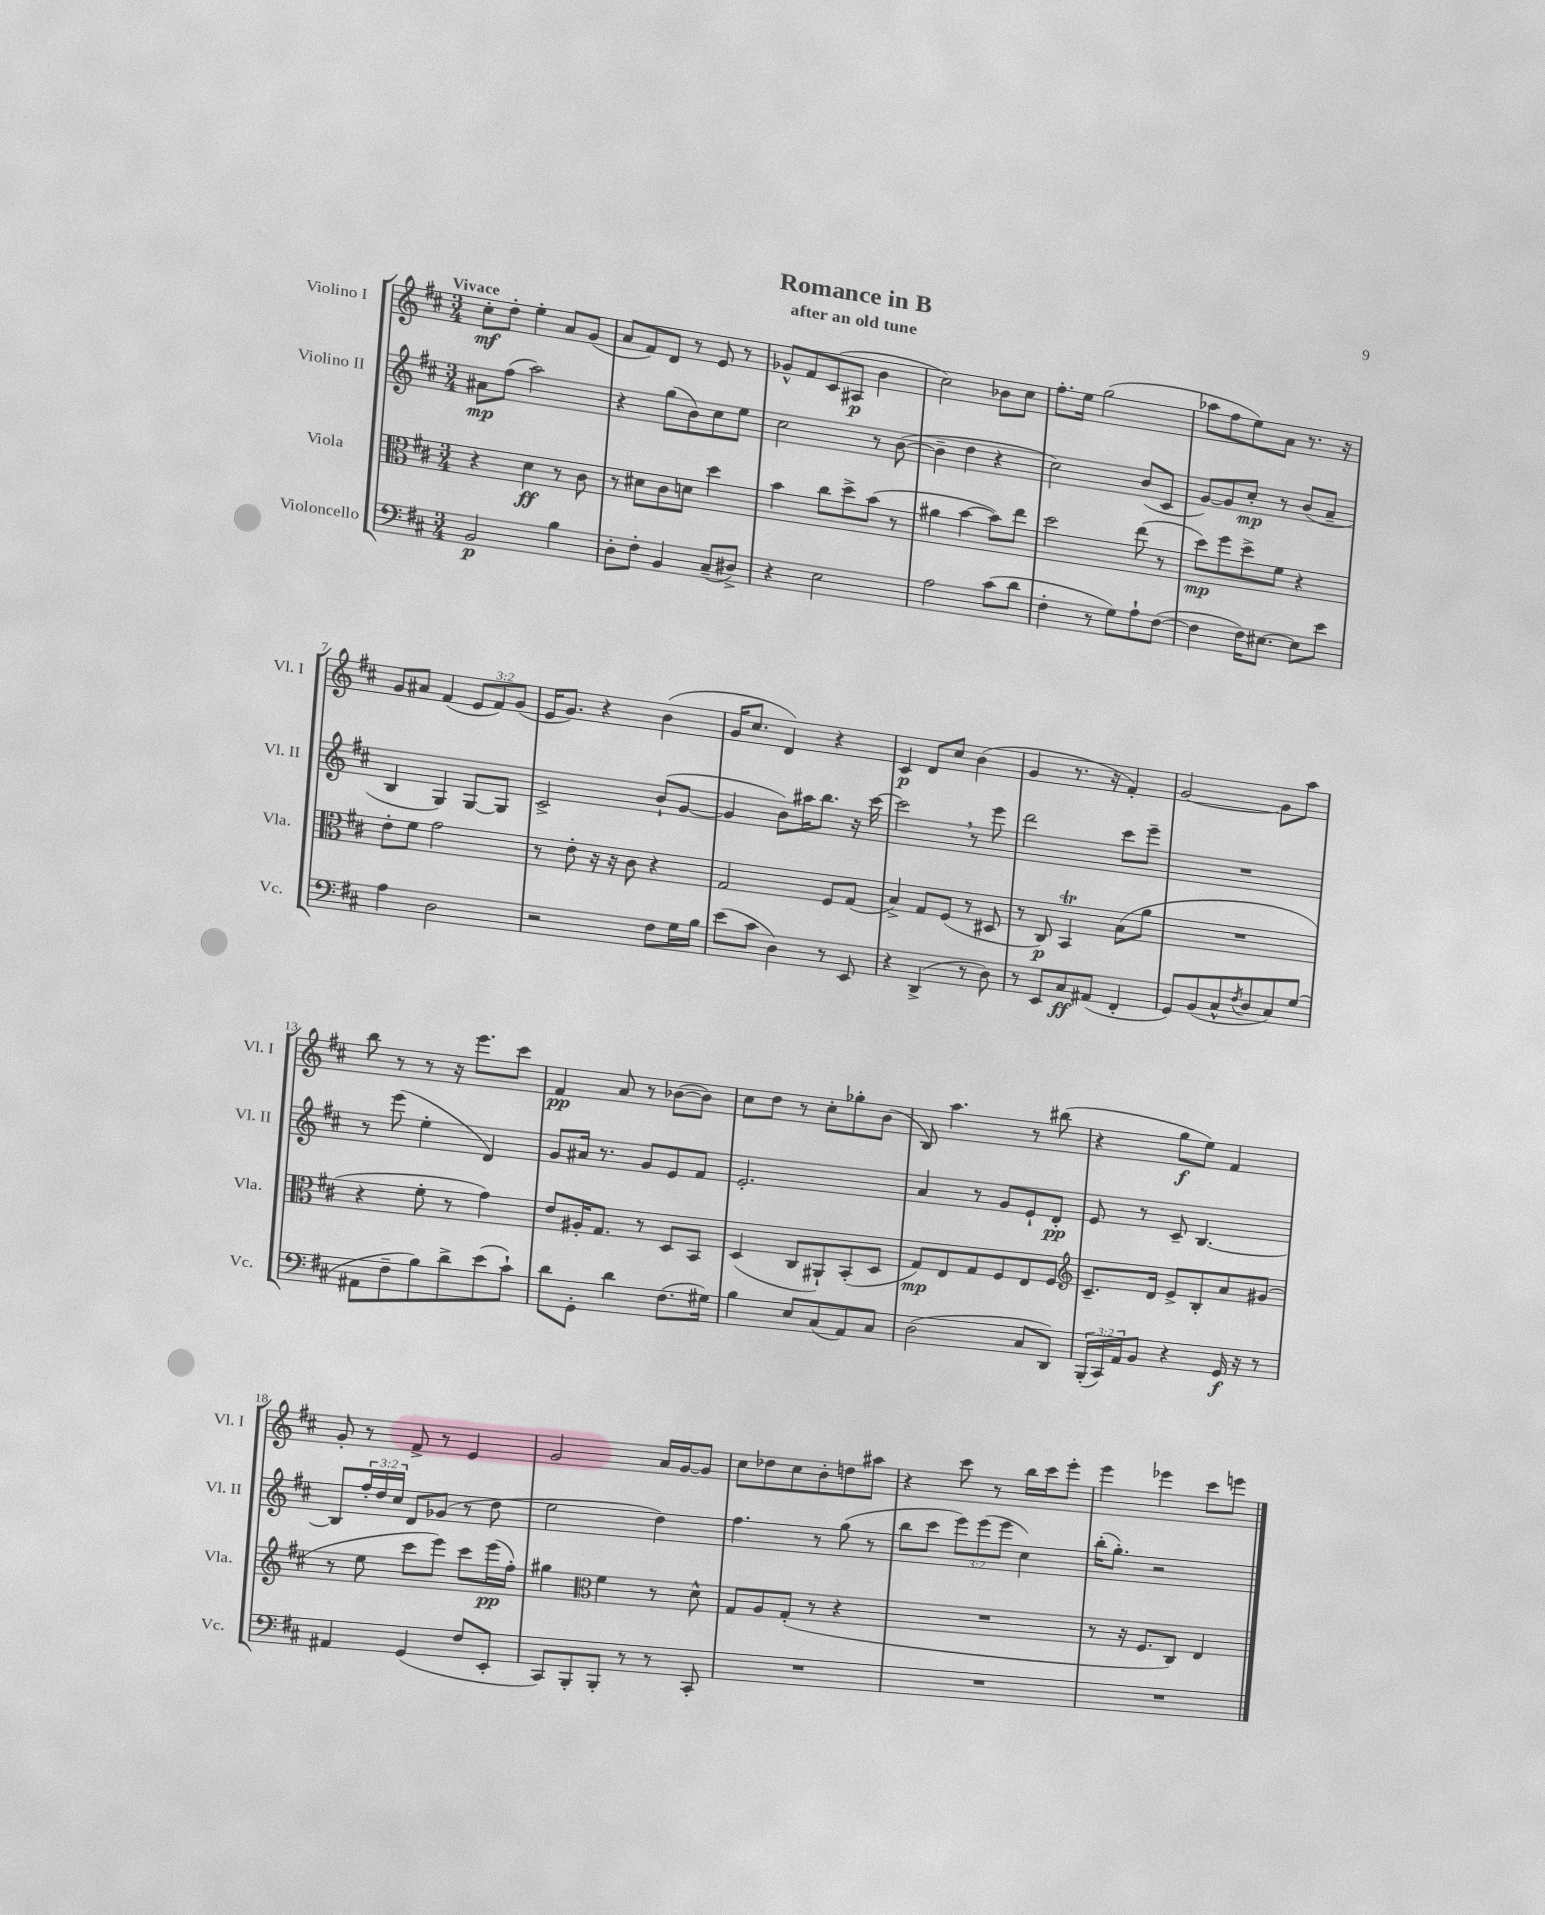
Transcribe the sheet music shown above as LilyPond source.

\header { title = "Romance in B" subtitle = "after an old tune" }
<<
\new StaffGroup <<
\new Staff = "s0" \with { instrumentName = "Violino I" shortInstrumentName = "Vl. I" } {
    \clef treble \key d \major \numericTimeSignature \time 3/4 \override Staff.TupletNumber.text = #tuplet-number::calc-fraction-text \tempo "Vivace"
    cis''8-.\mf d''8-. e''4-. a'8 g'8( |
    a'8 fis'8) d'8 r8 e'8 r8 |
    ges'8-^ fis'8 cis'8( ais8\p b'4 |
    cis''2) bes'8 cis''8 |
    fis''8.-. e''16 g''2( |
    aes''8 fis''8 e''8) a'8 r8. r16 |
    g'8 ais'8 fis'4( \tuplet 3/2 { e'8 fis'8) g'8( } |
    e'16 g'8.) r4 b'4( |
    g'16 cis''8. d'4) r4 |
    cis'4\p d'8 cis''8 b'4( |
    g'4 r8. r16 fis'4-.) |
    g'2~ g'8 a''8 |
    b''8 r8 r8 r16 e'''8. cis'''8 |
    fis'4\pp a'8 r8 bes'8~( bes'8) |
    cis''8 d''8 r8 cis''8-. ges''8-. b'8( |
    b8) a''4. r8 bis''8( |
    r4 g''8\f e''8) fis'4 |
    g'8-. r8 fis'8-> r8 e'4 |
    g'2 a'16 g'16~ g'8 |
    cis''8 des''8 cis''8 b'8-. d''8 ais''8 |
    r4 cis'''8 r8 b''16 cis'''16 e'''8-. |
    e'''4 ees'''4 cis'''8 e'''8 \bar "|." |
}
\new Staff = "s1" \with { instrumentName = "Violino II" shortInstrumentName = "Vl. II" } {
    \clef treble \key d \major \numericTimeSignature \time 3/4 \override Staff.TupletNumber.text = #tuplet-number::calc-fraction-text
    ais'8\mp fis''8( a''2) |
    r4 g''8( b'8) cis''8 e''8 |
    cis''2 r8 b'8~( |
    b'4-- d''4 r4 |
    cis''2) b'8( cis'8 |
    g'8~) g'8 cis''8-.\mp r8 b'8( a'8-- |
    b4 g4) g8~ g8 |
    cis'2-> b'8-!( g'8~ |
    g'4 b'8) ais''16 b''8. r16 cis'''16~ |
    cis'''2 \breathe r8 e'''8 |
    d'''2 cis'''8 e'''8-- |
    R2. |
    r8 e'''8( e''4-. d'4) |
    g'8 ais'16 r8. g'8 e'8 fis'8 |
    e'2.-. |
    a'4 r8 g'8 e'8-! d'8-.\pp |
    e'8 r8 cis'8-- b4.~ |
    b8 \tuplet 3/2 { fis''16-. d''16 cis''16 } d'8 ges'8( r8 d''8 |
    e''2 d''4) |
    fis''4. r8 g''8( r8 |
    b''8 cis'''8 \tuplet 3/2 { e'''8) e'''8( e'''8 } cis''4) |
    b''16-.( g''8.-.) r2 \bar "|." |
}
\new Staff = "s2" \with { instrumentName = "Viola" shortInstrumentName = "Vla." } {
    \clef alto \key d \major \numericTimeSignature \time 3/4
    r4 d'4\ff r8 cis'8 |
    r8 dis'8 cis'8 d'8 d''4 |
    b'4 cis''8 d''8-> b'8( r8 |
    ais'4 b'4~ b'8) e''8 |
    d''2 e''8( r8 |
    d''8\mp) fis''8 d''8-> fis'8 r4 |
    e'8-. fis'8 g'2 |
    r8 e'8-. r16 r16 cis'8 r4 |
    g2 fis8 g8( |
    b4->) g8 fis8( r8 dis8 |
    r8 cis8\p) b,4\trill b8( a'8 |
    R2. |
    r4 fis'8-. r8 g'4) |
    e'8 ais16-. g8. r8 d8 b,8 |
    d4( cis8 ais,8-!) b,8-.( d8 |
    g8\mp) e8 g8 fis8 e8 fis8 |
    \clef treble cis'8.-- d'16 e'8-> b8-. a'8 gis'8( |
    r8 e''8 cis'''8 e'''8) cis'''8 e'''16\pp( fis''16-.) |
    gis''4 \clef alto fis'4 r8 d'8-^ |
    g8 a8 g8-.( r8 r4 |
    R2. |
    r8 r16 fis8. cis8) e4 \bar "|." |
}
\new Staff = "s3" \with { instrumentName = "Violoncello" shortInstrumentName = "Vc." } {
    \clef bass \key d \major \numericTimeSignature \time 3/4 \override Staff.TupletNumber.text = #tuplet-number::calc-fraction-text
    b,2\p b4 |
    d8-. fis8-. b,4 cis8--( dis8->) |
    r4 e2 |
    a2 cis'8( d'8 |
    fis4-. r8 g8) a8-! fis8~( |
    fis4 fis16) eis8.~ eis8 e'8 |
    a4 d2 |
    r2 fis8 g16 b16 |
    e'8( cis'8 d4) r8 e,8 |
    r4 d,4->( r8 d8) |
    r8 e,8 cis8\ff ais,8( fis,4-. |
    g,8) b,8( cis8-^ \acciaccatura { fis8 } d8 cis8) g8( |
    ais,8 fis8-- b8) d'8-> e'8( cis'8-!) |
    d'8 g,8-. d'4 fis8.( gis16) |
    b4 e8 cis8( a,8) cis8 |
    d2( cis8 d,8) |
    \tuplet 3/2 { b,,16-.( cis,16) a,16 } b,8 r4 g,16\f r16 r8 |
    ais,4 g,4( fis8 e,8-. |
    cis,8) b,,8-. b,,8-. r8 r8 cis,8-. |
    R2. |
    R2. |
    R2. \bar "|." |
}
>>
>>
